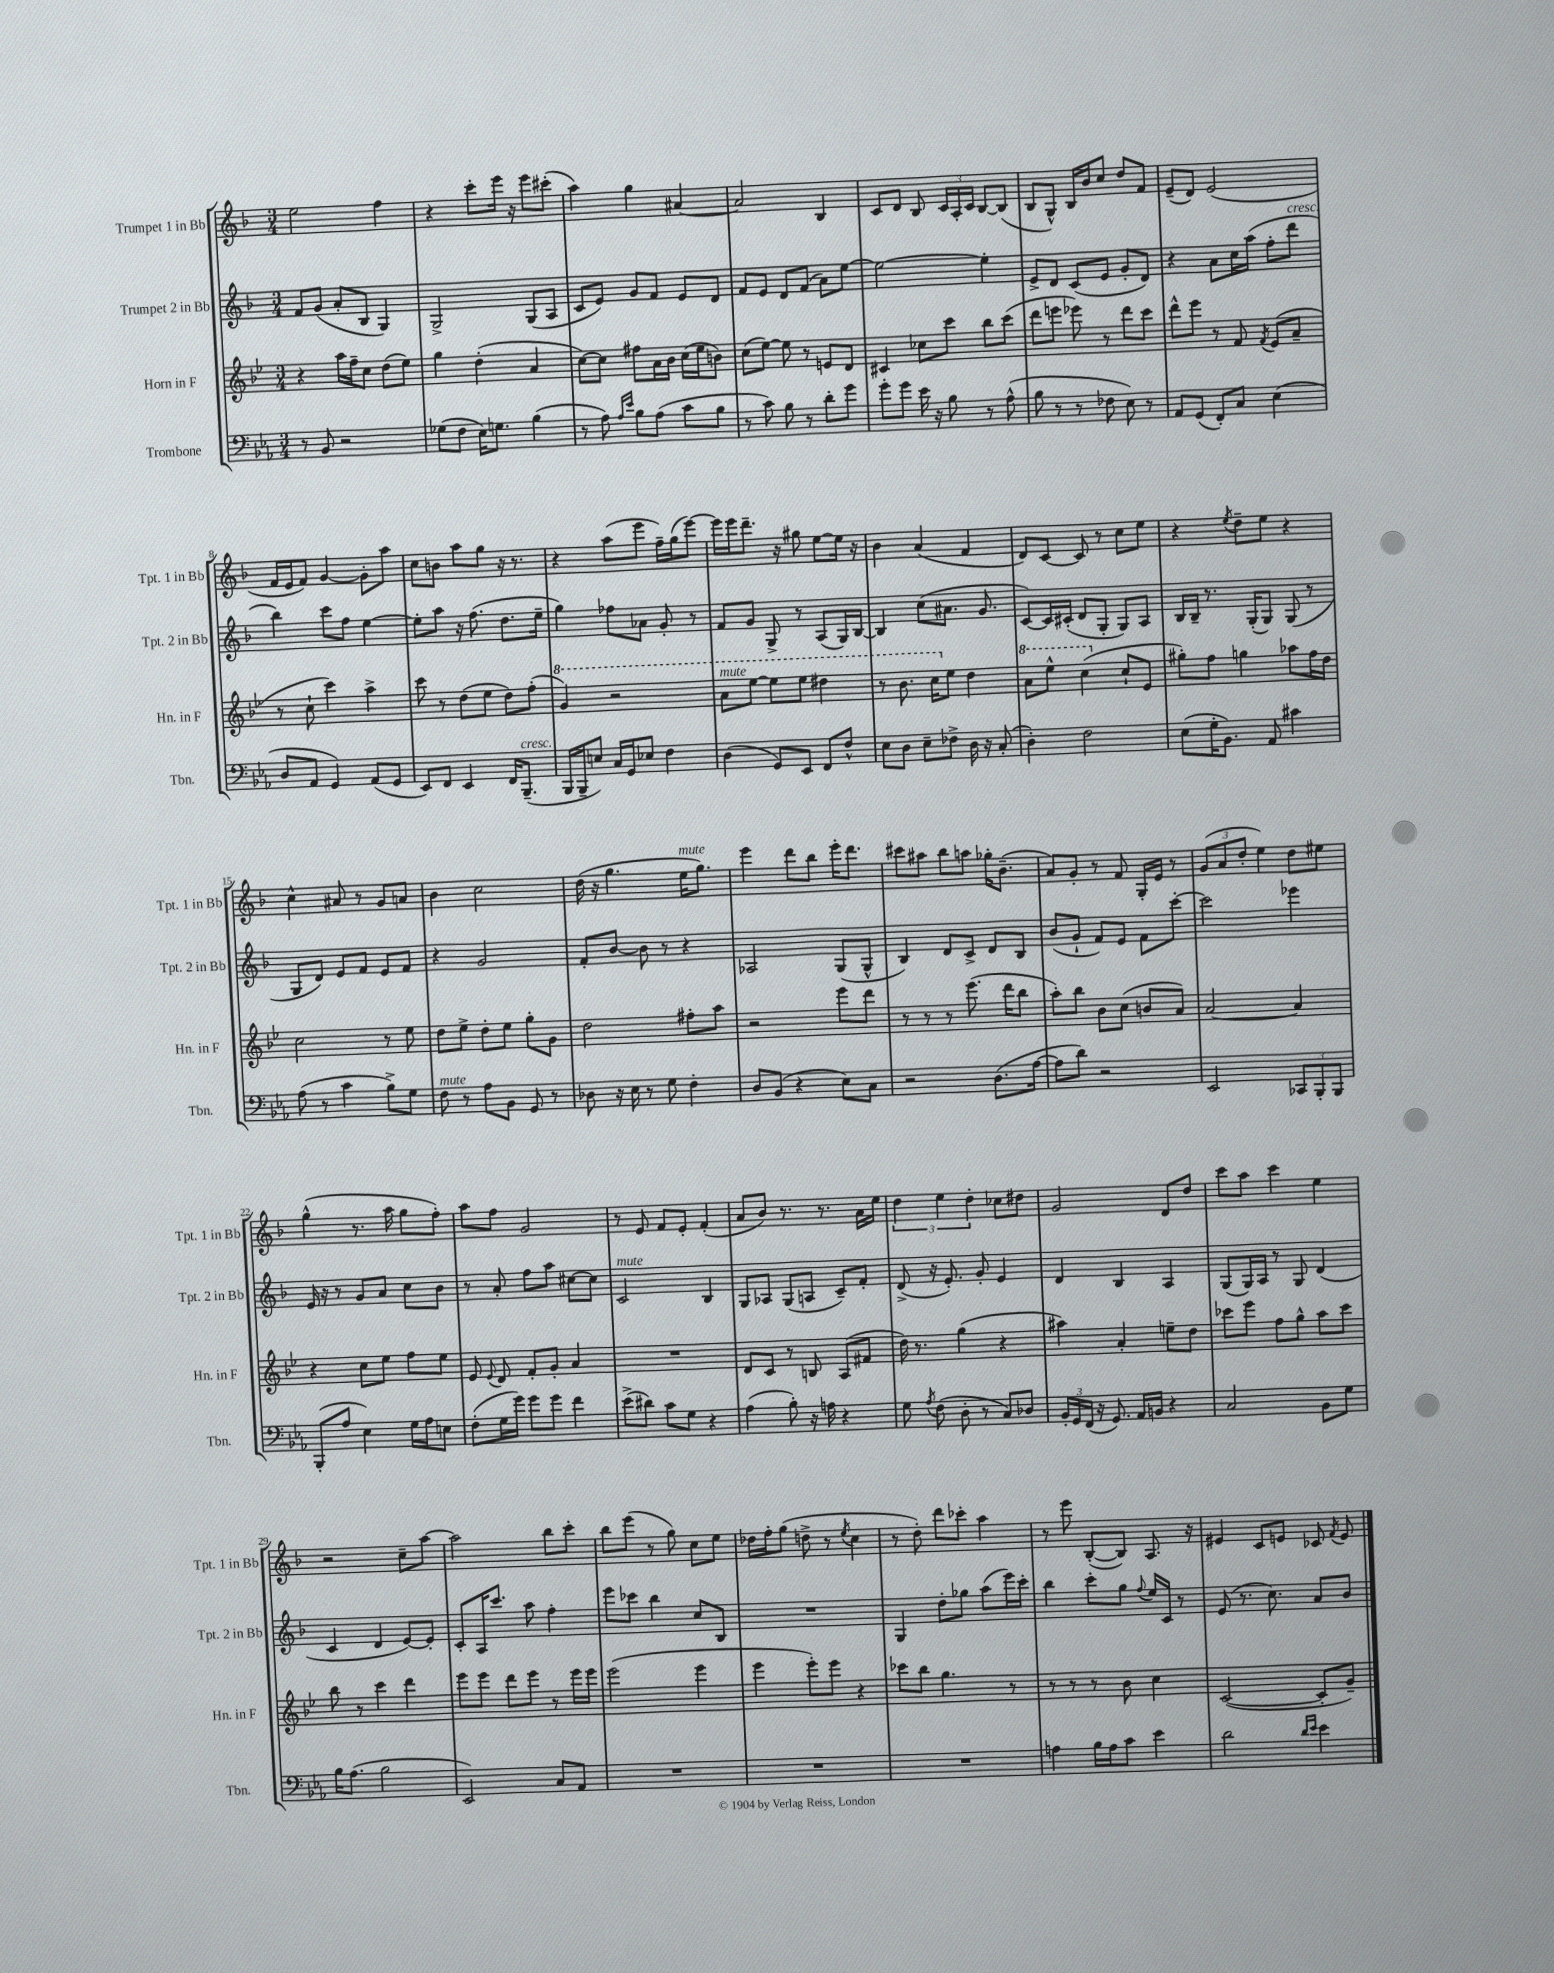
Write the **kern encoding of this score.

**kern	**kern	**kern	**kern
*staff4	*staff3	*staff2	*staff1
*clefF4	*clefG2	*clefG2	*clefG2
*k[b-e-a-]	*k[b-e-]	*k[b-]	*k[b-]
*M3/4	*M3/4	*M3/4	*M3/4
8r	4r	8f	2ee
8BB-	.	(8g	.
2r	16aa	8a'	.
.	16ff~	.	.
.	8cc	8B-	.
.	(8dd	4G)	4ff
.	8ee-)	.	.
=	=	=	=
(8G-	4gg	2G^	4r
8F	.	.	.
16E-)	(4dd'	.	8ccc'
8.G	.	.	.
.	.	.	16eee
.	.	.	16r
(4B-	4a	(8G	8eee
.	.	8A	(8ccc#'
=	=	=	=
8r	[8cc)	8c	4aa)
8A-)	8cc]	8e)	.
16qqA-	.	.	.
16qqe-	.	.	.
8B-	8ff#	8g	4gg
(8A-	16a	8f	.
.	16b-	.	.
8c	(16cc	8e	[4a#
.	16ee-	.	.
8B-	8b)	8d	.
=	=	=	=
8r	(8cc	8f	2a#]
8c)	[8ee-)	8e	.
8B-	8ee-]	8d	.
8r	8r	(8f	.
8d'	8e	8a)	4B-
8g	8d	[8ee	.
=	=	=	=
8g'	4c#	2ee_	8c
8g	.	.	8d
16e-	8cc-	.	8B-
16r	.	.	.
8B-	8ccc	.	24c
.	.	.	24A'
.	.	.	24c
8r	8bb-	4ee']	[8B-
(8A-^^	(8ccc	.	(8B-]
=	=	=	=
8B-	8ddd	8e^	8B-
8r	8eee	8d	8G^^)
8r	8eee-)	(8c	16B-
.	.	.	16b-
8F-	8r	8e	8cc
8E-)	8ddd	8g'	8dd
8r	8ccc	8d)	8f
=	=	=	=
8AA-	8ddd^^	4r	(8e~
(8GG	8eee-	.	8d)
8FF')	8r	8a	(2e
8C	8f	16cc	.
.	.	(16aa	.
.	8qf	.	.
(4E-	(8e-	8ff'	.
.	8a~	8ddd	.
=	=	=	=
8D	8r	4bb-)	16f
.	.	.	16e
8AA-	8cc`	.	8f)
4GG)	4ccc)	8ccc	[4g
.	.	8ff	.
(8AA-	4aa^	[4ee	8g']
8GG	.	.	8aa
=	=	=	=
8EE-)	8ccc	8ee']	8cc
8FF	8r	8aa	8b
4EE-	(8dd	16r	8aa
.	.	(8.ff	.
.	8ee-	.	8gg
16FF	8dd)	8.dd	16r
(8.BBB-~	.	.	8.r
.	(8ff'	.	.
.	.	16ee~	.
=	=	=	=
16BBB-	4gg)	4gg)	4r
16BBB-~	.	.	.
8E)	.	.	.
16C	2r	8ff-	(8aa
16GG	.	.	.
8E-	.	8a-	8eee
4F	.	8g'	16ff~)
.	.	.	(16gg
.	.	8r	[8eee)
=	=	=	=
(4D	8aa	8f	16eee]
.	.	.	16eee
.	[8eee-	8g	8.ddd~
8GG)	8eee-]	8G^	.
.	.	.	16r
8EE-	8eee-	8r	8gg#
8FF	4ddd#	(8A	[8ee
8F^^	.	16G)	16ee]
.	.	[16B-	16r
=	=	=	=
8E-	8r	4B-]	4b-
8D	8.bb-	.	.
8E-~	.	(8cc	(4a
.	16ccc	.	.
8F-^	8ee-	8.a#	.
16D	4dd	.	4f
16r	.	8.g	.
(8C'	.	.	.
=	=	=	=
4D')	8aa	[8c)	8d)
.	8eee-^^	16c]	[8c
.	.	(16c#'	.
2F	(4ccc	8d	8c]
.	.	8G'	8r
.	8cc`	8G)	8cc
.	8e-	8A	8ee
=	=	=	=
(8E-	8gg#')	16B-	4r
.	.	16B-~	.
16G'	8ff	8.r	.
8.BB-)	.	.	.
.	.	.	8qee
.	4gg	.	8dd~
.	.	(16G'	.
8AA-	.	8G)	8ee
4c#	8aa-	(8G	4r
.	16ff	8r	.
.	16dd	.	.
=	=	=	=
(8A-	2cc	8G	4cc^^
8r	.	8d)	.
4c	.	8e	8a#
.	.	8f	8r
8B-^)	8r	8e	8g
8G	8ee-	8f	8a
=	=	=	=
8F	8dd	4r	4b-
8r	8ee-^	.	.
8A-	8dd'	2g	2cc
8BB-	8ee-	.	.
8GG	8gg'	.	.
8r	8g	.	.
=	=	=	=
8D-	2dd	8f'	(16dd
.	.	.	16r
16r	.	[8b-	4.gg
16E-	.	.	.
8r	.	8b-]	.
8G	.	8r	.
4F'	8ff#'	4r	16ee
.	.	.	8.gg)
.	8aa	.	.
=	=	=	=
8D	2r	2A-	4eee
(8BB-	.	.	.
4r	.	.	8ddd
.	.	.	8bb-
8E-)	8eee-	(8G	16eee'
.	.	.	8.ddd
8C	8ddd	8G^^	.
=	=	=	=
2r	8r	4B-)	8ccc#
.	8r	.	8aa#
.	8r	8d	8bb-
.	(8.eee-	8c^	8aa
(8.D	.	8d	16gg-'
.	16ddd	.	(8.b-~
.	8bb-	8B-	.
[16A-	.	.	.
=	=	=	=
8A-]	8aa')	(8b-	8a)
8d)	8bb-	8g`	8g'
2r	8b-	8f)	8r
.	(8cc	8e	8f
.	8b	8f	16G'
.	.	.	16e
.	8a)	[8ccc'	8r
=	=	=	=
2EE-	[2a	2ccc]	(12g
.	.	.	12a
.	.	.	12dd'
.	.	.	4ee)
12CC-	4a]	4eee-	8dd
12BBB-'	.	.	.
.	.	.	8ee#
12BBB-	.	.	.
=	=	=	=
(8BBB-'	4r	16e	(4gg^^
.	.	16r	.
8A-	.	8r	.
4E-)	8cc	8g	8.r
.	8ee-	8a	.
.	.	.	16aa
16G	8ff	8cc	8gg
16A-	.	.	.
8E	8ee-	8b-	8ff')
=	=	=	=
(8F'	8e-	8r	8aa
.	8qqe-	.	.
16G	8d	8a'	8ff
16g)	.	.	.
8g	8f'	8ff	2g
8g	8g'	8aa	.
4f	4a	[8cc#	.
.	.	8cc#]	.
=	=	=	=
(8e-^	2.r	2c	8r
8d#)	.	.	8e
8c	.	.	8f
8G	.	.	8e'
4r	.	4B-	(4f'
=	=	=	=
(4A-	8d	8G	8a
.	8c	8A-	8b-)
8B-')	8r	(8G	8.r
16r	8B	8A	.
16A	.	.	8.r
4r	(8A	8c~)	.
.	8f#	8f'	16a
.	.	.	16ee
=	=	=	=
8G	16dd)	(8d^	6dd
.	8.r	.	.
8qA-	.	.	.
(8F	.	16r	.
.	.	.	6ee
.	.	8.e')	.
8D'	(4gg	.	.
.	.	.	6dd'
8r	.	8g'	.
8C)	4r	4e	8cc-
8D-	.	.	8dd#
=	=	=	=
24BB-'	4aa#)	4d	2g
24GG	.	.	.
(24FF	.	.	.
16r	.	.	.
8.GG)	.	.	.
.	4a'	4B-	.
16AA-	.	.	.
16BB	.	.	.
4r	8ee~	4A	8d
.	8dd	.	8dd
=	=	=	=
2C	8ccc-	(8G	8ccc
.	8eee-	16G)	8aa
.	.	16A	.
.	8ff	8r	4ccc
.	8gg^^	8G	.
8BB-	8aa	(4d	4ee
8G	8ccc-	.	.
=	=	=	=
16B-	8bb-	4c	2r
(8.A-	.	.	.
.	8r	.	.
2B-	4ccc	4d	.
.	4ddd	[8e)	8cc~
.	.	8e']	[8aa
=	=	=	=
2EE-)	8eee-	8c'	2aa]
.	8eee-	16A	.
.	.	8.ccc	.
.	8ddd	.	.
.	8eee-	8aa	.
8C	8r	4ff'	8bb-
8AA-	16eee-	.	8ccc'
.	16eee-	.	.
=	=	=	=
2.r	(2eee-	8eee	8bb-
.	.	8ccc-	(8eee
.	.	4bb-	8r
.	.	.	8gg)
.	4eee-	8cc	8cc
.	.	8B-	8ee
=	=	=	=
2.r	4eee-	2.r	16dd-
.	.	.	16ff'
.	.	.	(8gg
.	8eee-')	.	8dd^
.	8eee-	.	8r
.	.	.	8qee
.	4r	.	4cc
=	=	=	=
2.r	8ccc-	4G	8r
.	8bb-	.	8dd')
.	4.gg	8dd'	8ddd
.	.	8gg-	8ccc-'
.	.	(8aa	4aa
.	8r	16eee)	.
.	.	16ccc'	.
=	=	=	=
4A	8r	4bb-	8r
.	8r	.	8eee
16B-	8r	8ccc'	([8B-'
16A	.	.	.
8c	8b-	8gg	8B-])
.	.	8qqff	.
4e-	4cc	16ee	8.A
.	.	16c	.
.	.	8r	.
.	.	.	16r
=	=	=	=
2d	([2c	(8e	4e#
.	.	8.r	.
.	.	.	8c
.	.	8.cc)	.
.	.	.	8e
16qqd	.	.	.
16qqe-	.	.	.
4e-	8c']	8a	8c-
.	.	.	8qf
.	8g~)	8b-	8e
==	==	==	==
*-	*-	*-	*-
